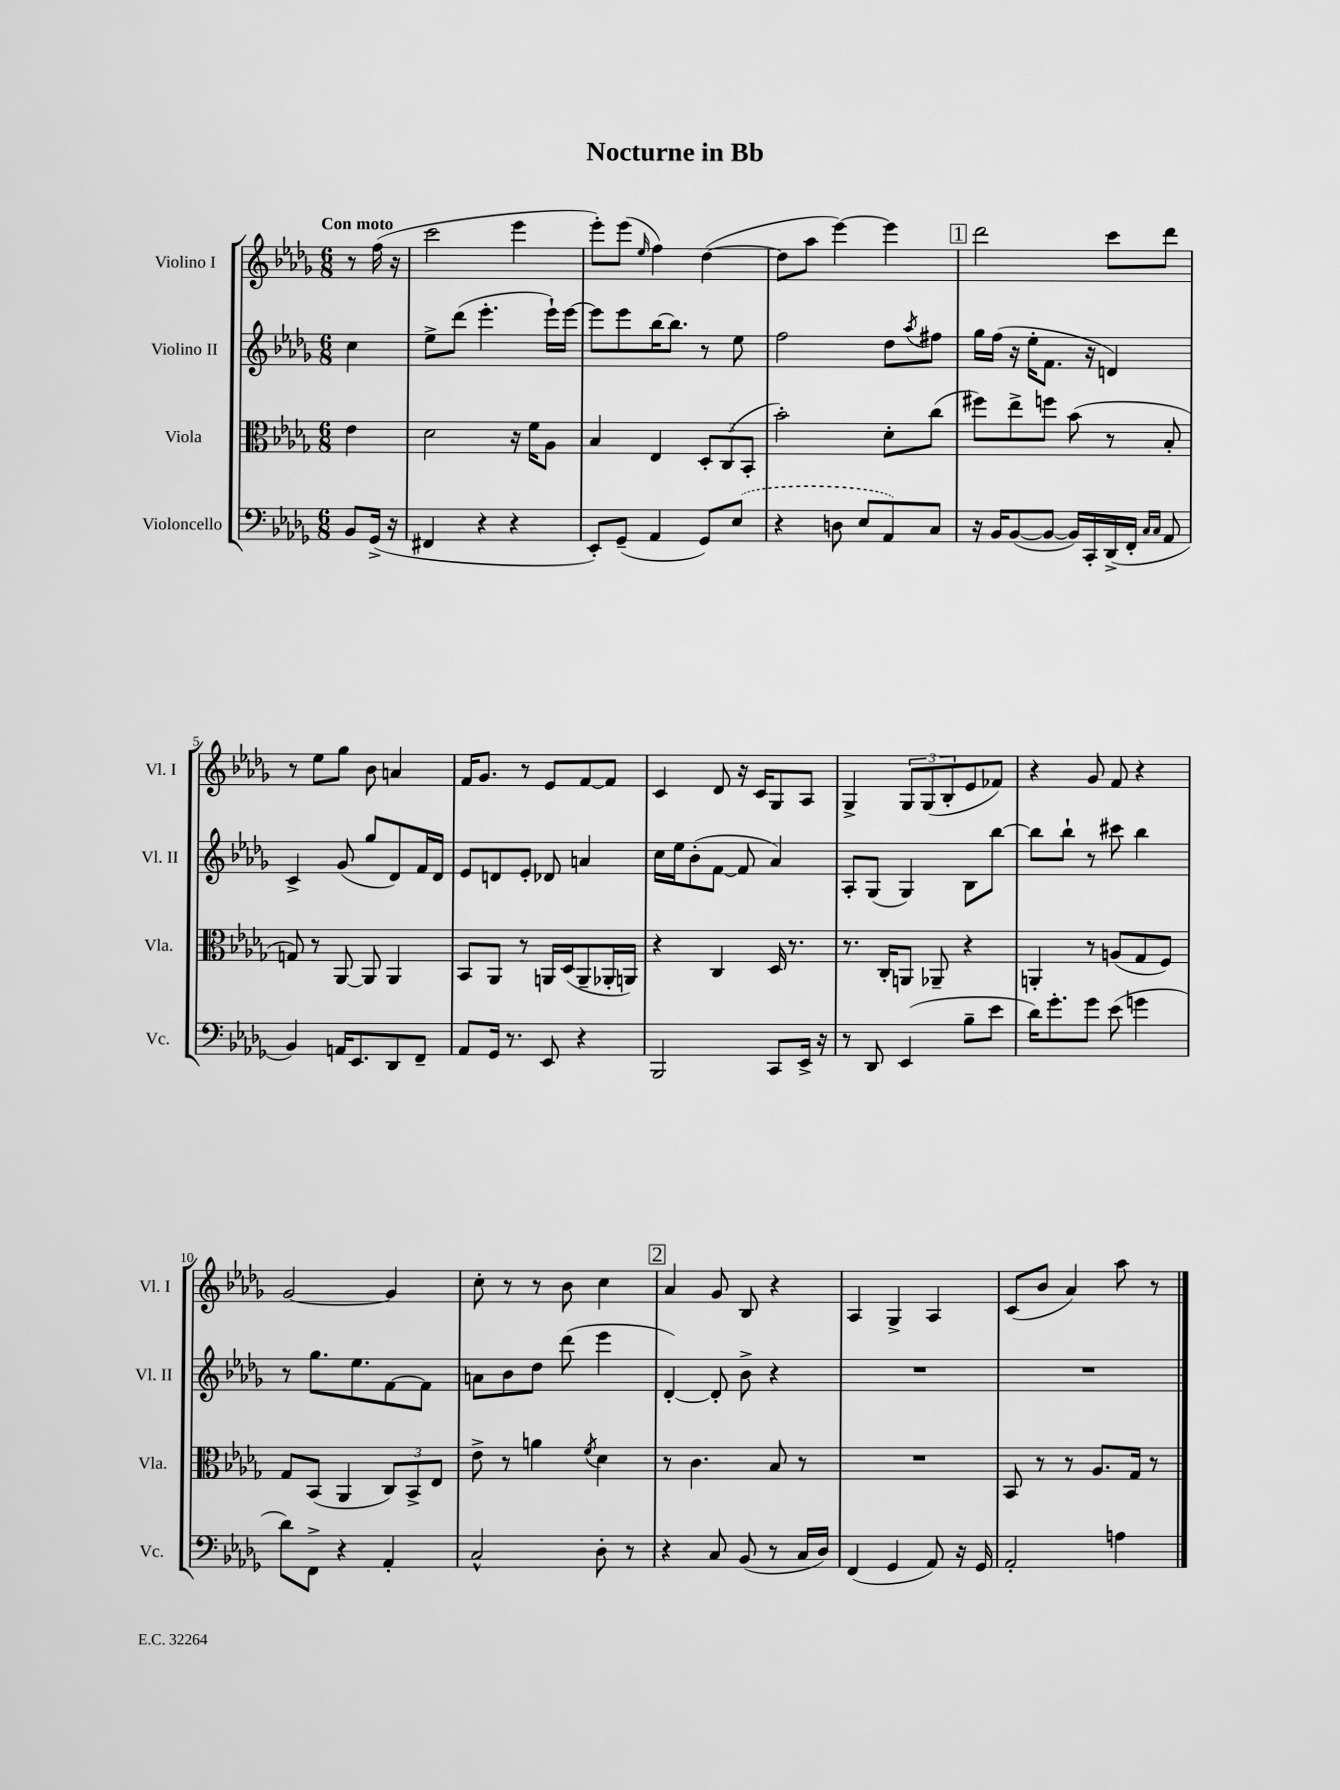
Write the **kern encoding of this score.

**kern	**kern	**kern	**kern
*part4	*part3	*part2	*part1
*staff4	*staff3	*staff2	*staff1
*I"Violoncello	*I"Viola	*I"Violino II	*I"Violino I
*I'Vc.	*I'Vla.	*I'Vl. II	*I'Vl. I
*clefF4	*clefC3	*clefG2	*clefG2
*k[b-e-a-d-g-]	*k[b-e-a-d-g-]	*k[b-e-a-d-g-]	*k[b-e-a-d-g-]
*M6/8	*M6/8	*M6/8	*M6/8
=	=	=	=
!	!	!	!LO:TX:a:B:t=Con moto
8BB-/L	4e-\	4cc\	8r
(16GG-^/Jk	.	.	(16ff\
16r	.	.	16r
=1	=1	=1	=1
4FF#X/	2d-\	8ee-^\L	2ccc\
.	.	(8ddd-\J	.
4r	.	4.eee-'\	.
4r	16r	.	4eee-\
.	16f\KL	.	.
.	8A-\J	16eee-`\LL)	.
.	.	[16eee-\JJ	.
=2	=2	=2	=2
8EE-'/L)	4B-/	8eee-\L]	8eee-'\L)
(8GG-~/J	.	8eee-\	(8eee-\J
.	.	.	16qqee-/
4AA-/	4E-/	[16bb-\K	4ff\)
.	.	8.bb-\J]	.
8GG-/L)	12D-'/L	8r	([4dd-\
.	(12C/	.	.
(8E-/J	.	8ee-\	.
.	12BB-'/J	.	.
=3	=3	=3	=3
4r	2b-'\)	2ff\	8dd-\L]
.	.	.	8aa-\J
8Dn\	.	.	[4eee-\)
8E-/L	.	.	.
8AA-/)	8d-'\L	8dd-\L	4eee-\]
.	.	8qaa-/	.
8C/J	(8cc\J	8ff#X\J	.
!!LO:REH:place=s1:t=1
=4	=4	=4	=4
16r	8ff#X\L)	16gg-\LL	2ddd-\
16BB-/KL	.	(16ff\JJ	.
([8BB-/	8ee-^\	16r	.
.	.	16ee-'\KL	.
8BB-/J_	8ffn\J	8.f\J	.
16BB-/LL])	(8b-\	.	.
16CC'/	.	16r	.
(16DD-^/	8r	4dn/)	8ccc\L
16FF'/JJ	.	.	.
16qqC/LL	.	.	.
16qqC/JJ	.	.	.
8AA-/	8B-'/	.	8ddd-\J
!!LO:LB:g=z
=5	=5	=5	=5
4BB-/)	8Gn/)	4c^/	8r
.	8r	.	8ee-\L
16AAn/KL	[8AA-/	(8g-/	8gg-\J
8.EE-/	.	.	.
.	8AA-/]	8gg-/L	8b-\
8DD-/	4AA-/	8d-/)	4an/
8FF~/J	.	16f/L	.
.	.	16d-/JJ	.
=6	=6	=6	=6
8AA-/L	8BB-/L	8e-/L	16f/KL
.	.	.	8.g-/J
16GG-/Jk	8AA-/J	8dn/	.
8.r	.	.	.
.	8r	8e-'/J	8r
8EE-/	16AAn/LL	8d-X/	8e-/L
.	(16D-/J	.	.
4r	8AA~/	4an/	[8f/
.	16AA-X'/L	.	8f/J]
.	16AAn/JJ)	.	.
=7	=7	=7	=7
2BBB-/	4r	16cc\LL	4c/
.	.	16ee-\J	.
.	.	(8b-'\	.
.	4C/	[8f\J	8d-/
.	.	8f/]	16r
.	.	.	16c/KL
8CC/L	16D-/	4a-/)	8G-/
.	8.r	.	.
16EE-^/Jk	.	.	8A-/J
16r	.	.	.
=8	=8	=8	=8
8r	8.r	8A-'/L	4G-^/
8DD-/	.	(8G-/J	.
.	16C'/KL	.	.
(4EE-/	8AAn/J	4G-/)	12G-/L
.	.	.	(12G-/
.	8AA-X~/	.	.
.	.	.	12B-'/
8B-~\L	4r	8B-\L	8e-/
8e-\J	.	[8bb-\J	8f-X/J)
=9	=9	=9	=9
16d-\KL)	4AAn'/	8bb-\L]	4r
8.g-'\	.	.	.
.	.	8bb-`\J	.
8g-\J	8r	8r	8g-/
(8e-\	(8An/L	8ccc#X\	8f/
4gn\	8G-/	4bb-\	4r
.	8F/J)	.	.
!!LO:LB:g=z
=10	=10	=10	=10
8d-\L)	8G-/L	8r	[2g-/
8FF^\J	(8BB-/J	8.gg-\L	.
4r	4AA-/	.	.
.	.	8.ee-\	.
4AA-'/	12C/L)	[8f\	4g-/]
.	12BB-^/	.	.
.	.	8f\J]	.
.	12E-/J	.	.
=11	=11	=11	=11
2C^^/	8e-^\	8an\L	8cc'\
.	8r	8b-\	8r
.	4an\	8dd-\J	8r
.	.	(8ddd-\	8b-\
.	8qf/	.	.
8D-'\	4d-\	4eee-\	4cc\
8r	.	.	.
!!LO:REH:place=s1:t=2
=12	=12	=12	=12
4r	8r	[4d-'/)	4a-/
.	4.c\	.	.
8C/	.	8d-'/]	8g-/
(8BB-/	.	8b-^\	8B-/
8r	8B-/	4r	4r
16C/LL	8r	.	.
16D-/JJ)	.	.	.
=13	=13	=13	=13
(4FF/	2.r	2.r	4A-/
4GG-/	.	.	4G-^/
8AA-/)	.	.	4A-/
16r	.	.	.
16GG-/	.	.	.
=14	=14	=14	=14
2AA-'/	8BB-/	2.r	(8c/L
.	8r	.	8b-/J
.	8r	.	4a-/)
.	8.A-/L	.	.
4An\	.	.	8aa-\
.	16G-/Jk	.	.
.	8r	.	8r
==	==	==	==
*-	*-	*-	*-
